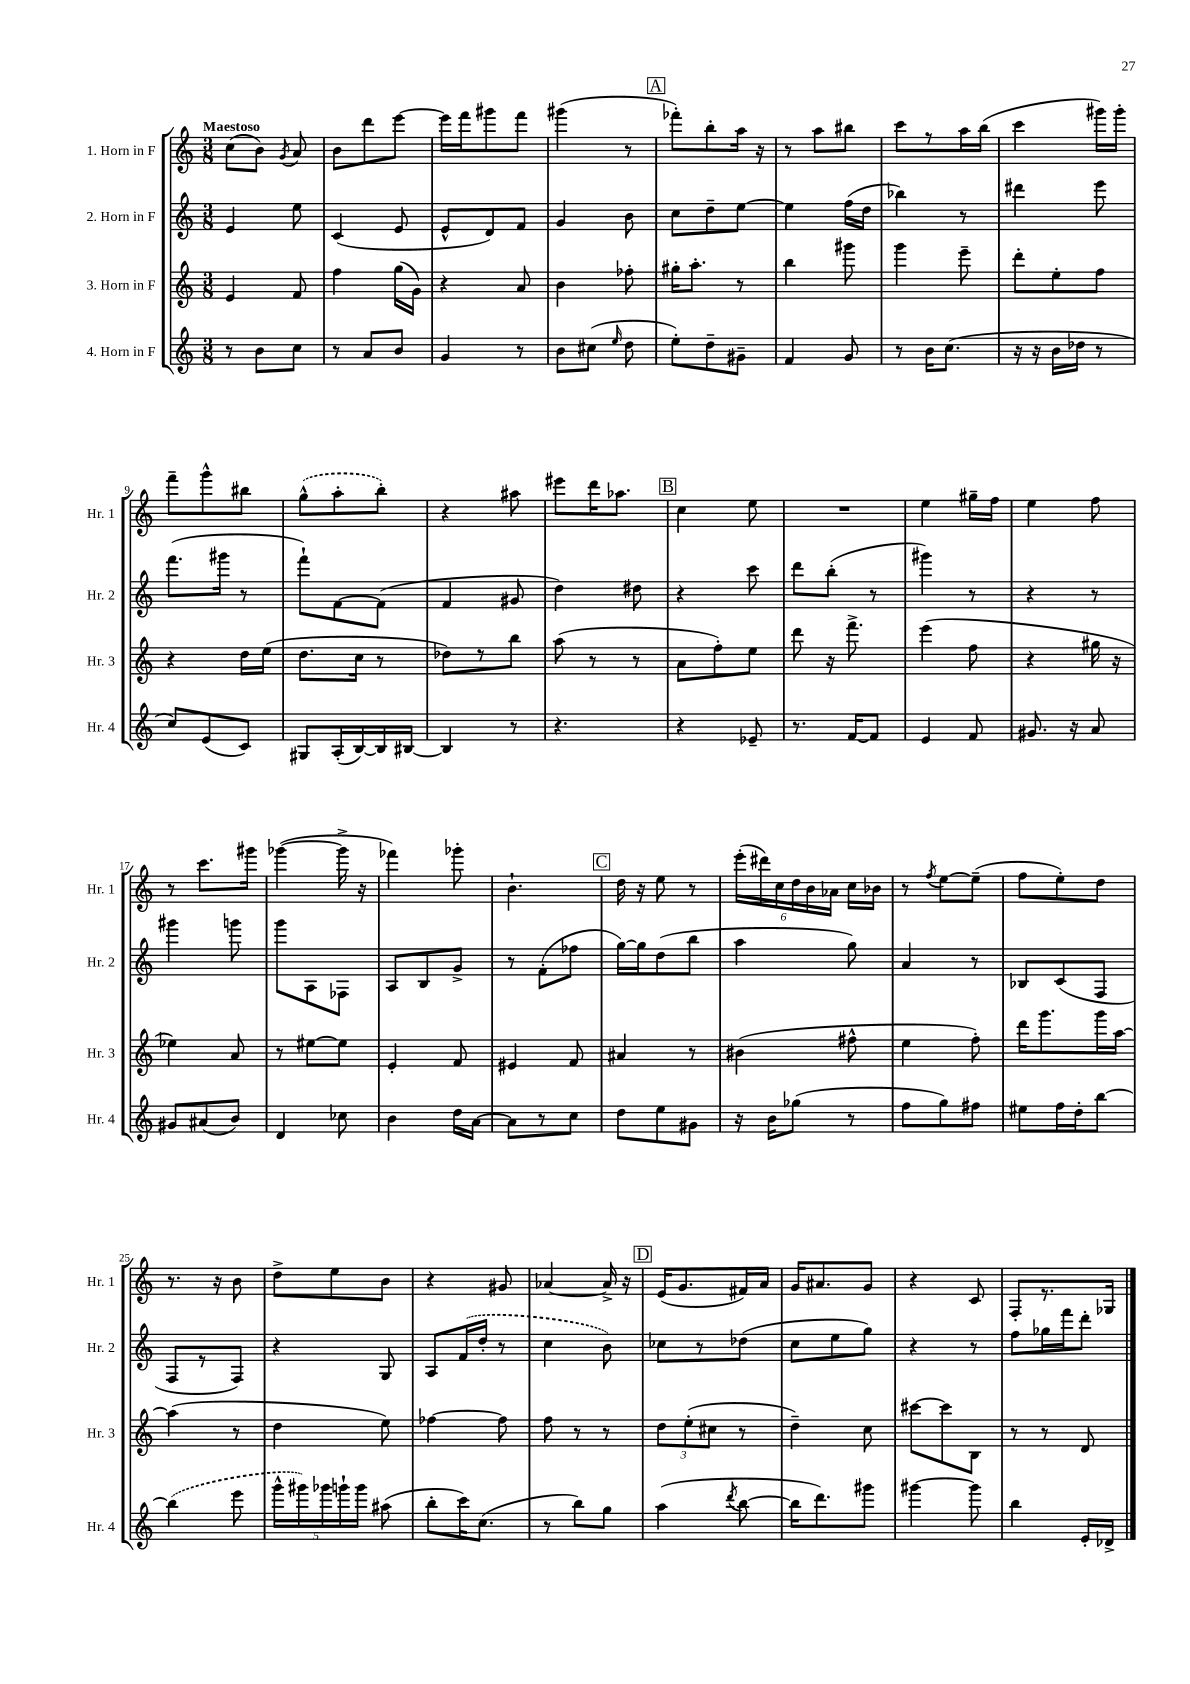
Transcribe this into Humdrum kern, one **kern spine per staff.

**kern	**kern	**kern	**kern
*staff4	*staff3	*staff2	*staff1
*clefG2	*clefG2	*clefG2	*clefG2
*k[]	*k[]	*k[]	*k[]
*M3/8	*M3/8	*M3/8	*M3/8
8r	4e	4e	(8cc
8b	.	.	8b)
.	.	.	8qg
8cc	8f	8ee	8a
=	=	=	=
8r	4ff	(4c	8b
8a	.	.	8ddd
8b	(16gg	8e	[8eee
.	16g)	.	.
=	=	=	=
4g	4r	8e^^	16eee]
.	.	.	16fff
.	.	8d)	8ggg#
8r	8a	8f	8fff
=	=	=	=
8b	4b	4g	(4ggg#
(8cc#	.	.	.
16qqee	.	.	.
8dd	8ff-'	8b	8r
=	=	=	=
8ee')	16gg#'	8cc	8fff-')
.	8.aa'	.	.
8dd~	.	8dd~	8bb'
8g#~	8r	[8ee	16aa
.	.	.	16r
=	=	=	=
4f	4bb	4ee]	8r
.	.	.	8aa
8g	8ggg#	(16ff	8bb#
.	.	16dd	.
=	=	=	=
8r	4ggg	4bb-)	8ccc
16b	.	.	8r
(8.cc	.	.	.
.	8eee~	8r	16aa
.	.	.	(16bb
=	=	=	=
16r	8ddd'	4ddd#	4ccc
16r	.	.	.
16b	8ee'	.	.
16dd-	.	.	.
8r	8ff	8eee	16ggg#)
.	.	.	16ggg#'
=	=	=	=
8cc)	4r	(8.fff	8fff~
(8e	.	.	8ggg^^
.	.	16ggg#	.
8c)	16dd	8r	8bb#
.	(16ee	.	.
=	=	=	=
8G#	8.dd	8fff`)	(8gg^^
(16A'	.	[8f	8aa'
[16B)	16cc	.	.
16B]	8r	(8f]	8bb')
[16B#	.	.	.
=	=	=	=
4B#]	8dd-)	4f	4r
.	8r	.	.
8r	8bb	8g#	8aa#
=	=	=	=
4.r	(8aa	4dd)	8eee#
.	8r	.	16ddd
.	.	.	8.aa-
.	8r	8dd#	.
=	=	=	=
4r	8a	4r	4cc
.	8ff')	.	.
8e-~	8ee	8ccc	8ee
=	=	=	=
8.r	8ddd	8ddd	4.r
.	16r	(8bb'	.
[16f	8.fff^	.	.
8f]	.	8r	.
=	=	=	=
4e	(4eee	4ggg#)	4ee
8f	8ff	8r	16gg#~
.	.	.	16ff
=	=	=	=
8.g#	4r	4r	4ee
16r	.	.	.
8a	16gg#	8r	8ff
.	16r	.	.
=	=	=	=
8g#	4ee-)	4ggg#	8r
(8a#	.	.	8.ccc
8b)	8a	8ggg	.
.	.	.	16ggg#
=	=	=	=
4d	8r	8ggg	([4ggg-
.	[8ee#	8A	.
8cc-	8ee#]	8F-	16ggg-^]
.	.	.	16r
=	=	=	=
4b	4e'	8A	4fff-)
.	.	8B	.
16dd	8f	8g^	8ggg-'
[16a	.	.	.
=	=	=	=
8a]	4e#	8r	4.b`
8r	.	(8f'	.
8cc	8f	8ff-	.
=	=	=	=
8dd	4a#	[16gg)	16dd
.	.	16gg]	16r
8ee	.	(8dd	8ee
8g#	8r	8bb	8r
=	=	=	=
16r	(4b#	4aa	(24eee'
.	.	.	24ddd#)
16b	.	.	.
.	.	.	24cc
(8gg-	.	.	24dd
.	.	.	24b
.	.	.	24a-
8r	8ff#^^	8gg)	16cc
.	.	.	16b-
=	=	=	=
8ff	4ee	4a	8r
.	.	.	8qff
8gg)	.	.	[8ee
8ff#	8ff')	8r	(8ee~]
=	=	=	=
8ee#	16ddd	8B-	8ff
.	8.ggg	.	.
16ff	.	(8c	8ee')
16dd'	.	.	.
[8bb	16ggg	8F	8dd
.	[16aa	.	.
=	=	=	=
(4bb]	(4aa]	8F	8.r
.	.	8r	.
.	.	.	16r
8eee	8r	8F)	8b
=	=	=	=
20ggg^^	4dd	4r	8dd^
20ggg#)	.	.	.
20ggg-	.	.	.
.	.	.	8ee
20ggg`	.	.	.
20ggg	.	.	.
(8aa#	8ee)	8G	8b
=	=	=	=
8bb'	[4ff-	8A	4r
16ccc)	.	(16f	.
(8.cc	.	16dd'	.
.	8ff-]	8r	8g#
=	=	=	=
8r	8ff	4cc	[4a-
8bb)	8r	.	.
8gg	8r	8b)	16a-^]
.	.	.	16r
=	=	=	=
(4aa	12dd	8cc-	(16e
.	.	.	8.g
.	(12ee'	.	.
.	.	8r	.
.	12cc#	.	.
8qddd	.	.	.
[8bb	8r	(8dd-	16f#)
.	.	.	16a
=	=	=	=
16bb]	4dd~)	8cc	16g
8.ddd)	.	.	8.a#
.	.	8ee	.
8ggg#	8cc	8gg)	8g
=	=	=	=
[4ggg#	[8ccc#	4r	4r
.	8ccc#]	.	.
8ggg#]	8B	8r	8c
=	=	=	=
4bb	8r	8ff	8F'
.	8r	16gg-	8.r
.	.	16fff	.
16e'	8d	8ddd'	.
16d-^	.	.	16G-
==	==	==	==
*-	*-	*-	*-
